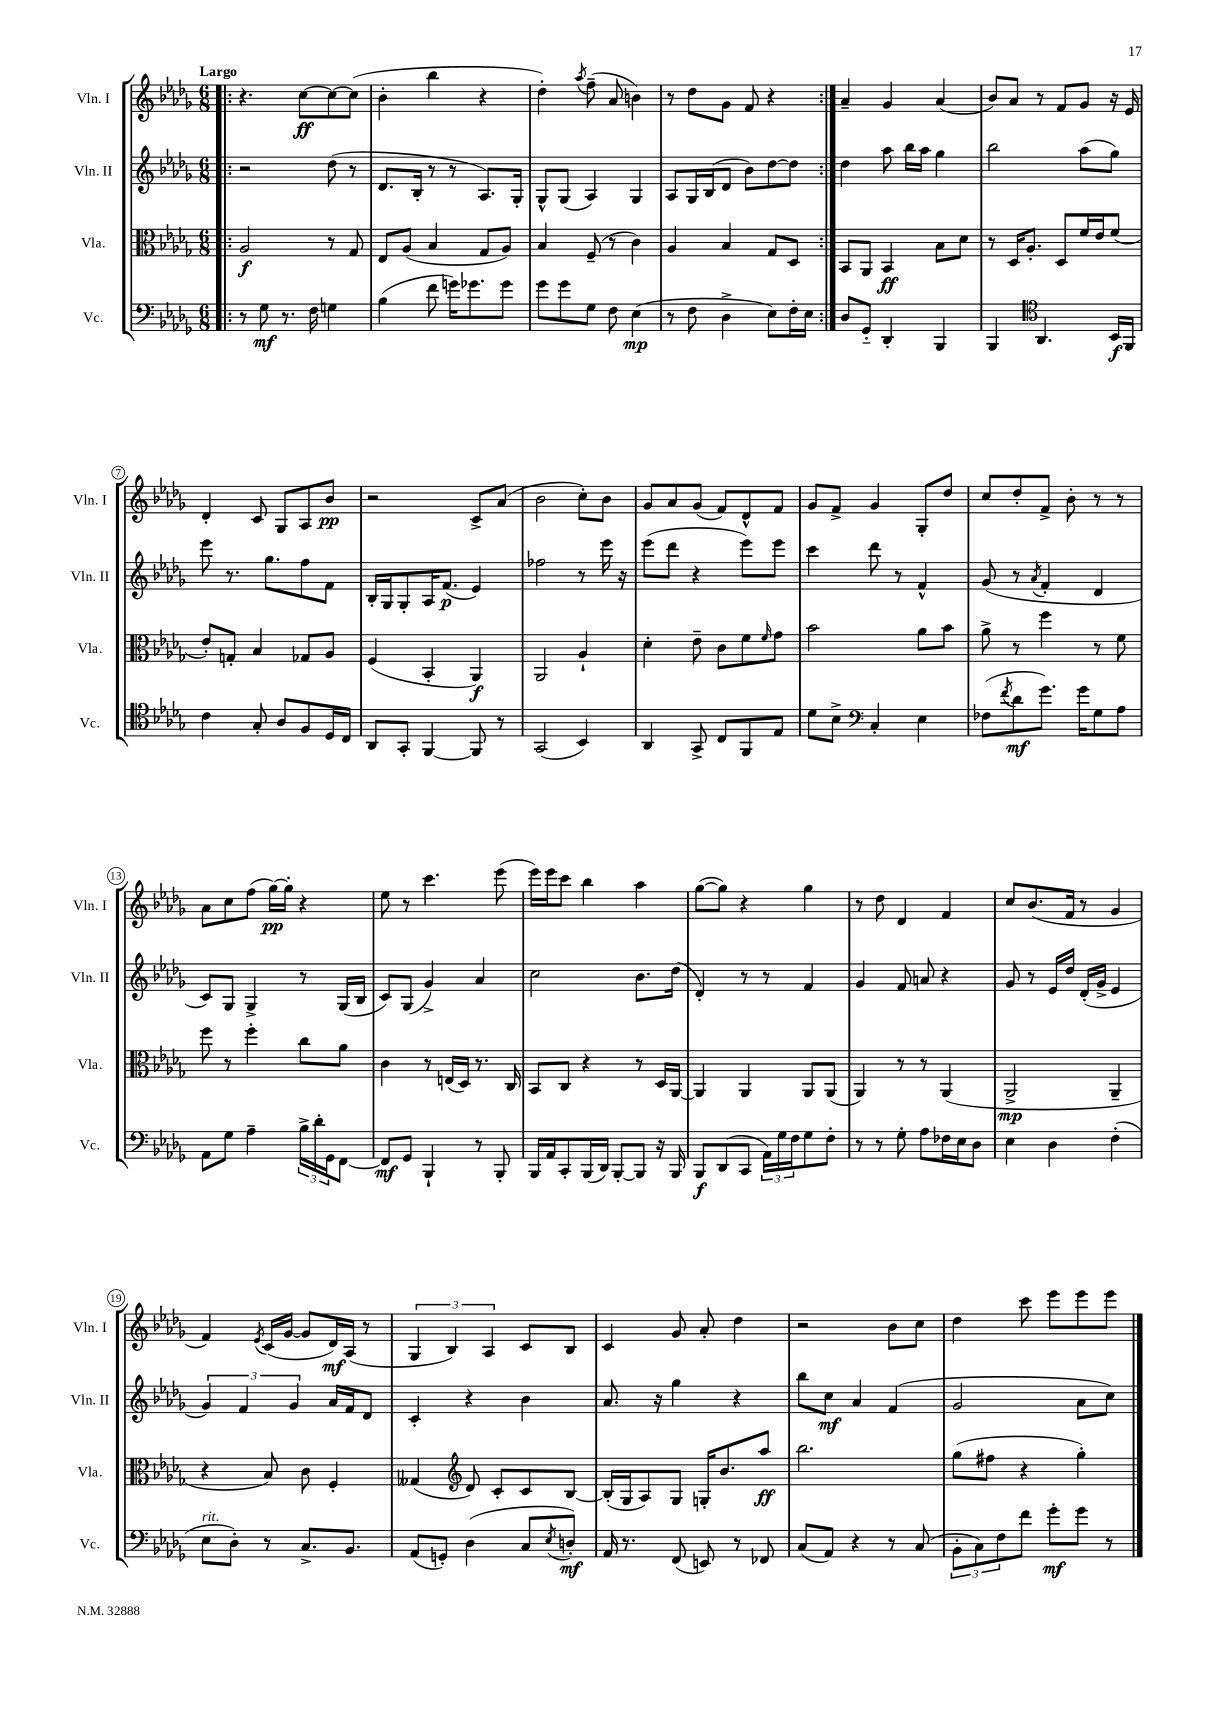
<<
\new StaffGroup <<
\new Staff = "s0" \with { instrumentName = "Vln. I" shortInstrumentName = "Vln. I" } {
    \clef treble \key des \major \numericTimeSignature \time 6/8 \tempo "Largo"
    \repeat volta 2 { \bar ".|:" r4. c''8~\ff c''8~ c''8( |
    bes'4-. bes''4 r4 |
    des''4-.) \acciaccatura { aes''8 } f''8--( aes'8 b'4) |
    r8 des''8 ges'8 f'8 r4 | }
    aes'4-- ges'4 aes'4( |
    bes'8) aes'8 r8 f'8 ges'8 r16 ees'16 |
    des'4-. c'8 ges8 aes8 bes'8\pp |
    r2 c'8-> aes'8( |
    bes'2 c''8-.) bes'8 |
    ges'8 aes'8 ges'8( f'8) des'8-^ f'8 |
    ges'8 f'8-> ges'4 ges8-. des''8 |
    c''8 des''8-. f'8-> bes'8-. r8 r8 |
    aes'8 c''8 f''8( ges''16~\pp) ges''16-. r4 |
    ees''8 r8 c'''4. ees'''8( |
    ees'''16) ees'''16 c'''8 bes''4 aes''4 |
    ges''8~( ges''8) r4 ges''4 |
    r8 des''8 des'4 f'4 |
    c''8 bes'8.( f'16 r8 ges'4 |
    f'4) \acciaccatura { ees'8 } c'16( ges'16~ ges'8 des'16\mf) aes16( r8 |
    \tuplet 3/2 { ges4 bes4) aes4 } c'8 bes8 |
    c'4 ges'8 aes'8-. des''4 |
    r2 bes'8 c''8 |
    des''4 c'''8 ees'''8 ees'''8 ees'''8 \bar "|." |
}
\new Staff = "s1" \with { instrumentName = "Vln. II" shortInstrumentName = "Vln. II" } {
    \clef treble \key des \major \numericTimeSignature \time 6/8
    \repeat volta 2 { \bar ".|:" r2 des''8( r8 |
    des'8. bes16-. r8 r8 aes8.) ges16-. |
    ges8-^ ges8( aes4) ges4 |
    aes8 ges16 bes16( des'8 bes'8) des''8~ des''8 | }
    des''4 aes''8 bes''16 aes''16 ges''4 |
    bes''2 aes''8( ges''8) |
    ees'''8 r8. ges''8. f''8 f'8 |
    bes16-. ges16 ges8-. aes16 f'8.\p( ees'4) |
    fes''2 r8 ees'''16 r16 |
    ees'''8( des'''8 r4 ees'''8) ees'''8 |
    c'''4 des'''8 r8 f'4-^ |
    ges'8( r8 \acciaccatura { aes'8 } f'4-. des'4 |
    c'8) ges8 ges4-> r8 ges16( bes16 |
    c'8) ges8( ges'4->) aes'4 |
    c''2 bes'8. des''16( |
    des'4-.) r8 r8 f'4 |
    ges'4 f'8 a'8 r4 |
    ges'8 r8 ees'16 des''16 des'16-.( ges'16-> ees'4 |
    \tuplet 3/2 { ges'4) f'4 ges'4 } aes'16 f'16 des'8 |
    c'4-. r4 bes'4 |
    aes'8. r16 ges''4 r4 |
    bes''8 c''8\mf aes'4 f'4( |
    ges'2 aes'8 c''8) \bar "|." |
}
\new Staff = "s2" \with { instrumentName = "Vla." shortInstrumentName = "Vla." } {
    \clef alto \key des \major \numericTimeSignature \time 6/8
    \repeat volta 2 { \bar ".|:" aes2\f r8 ges8 |
    ees8 aes8( bes4 ges8 aes8) |
    bes4 f8--( r8 c'4) |
    aes4 bes4 ges8 des8 | }
    bes,8 aes,8 bes,4\ff bes8 des'8 |
    r8 des16 aes8.-. des8 f'16 ees'16 f'8( |
    ees'8-.) g8-. bes4 ges8 aes8 |
    f4( bes,4-. aes,4\f) |
    aes,2 aes4-! |
    des'4-. ees'8-- c'8 f'8 \grace { f'16 } ges'8 |
    bes'2 aes'8 bes'8 |
    aes'8-> r8 f''4 r8 f'8 |
    f''8 r8 f''4-. c''8 aes'8 |
    c'4 r8 e16( des16) r8. c16 |
    bes,8 c8 r4 r8 des16 aes,16~ |
    aes,4 aes,4 aes,8 aes,8( |
    aes,4) r8 r8 aes,4( |
    aes,2->\mp aes,4-- |
    r4 bes8) c'8 f4-. |
    geses4( \clef treble des'8) c'8-. c'8 bes8~ |
    bes16-.( ges16 aes8) ges8 g16-. bes'8. aes''8\ff |
    bes''2. |
    ges''8( fis''8 r4 ges''4-.) \bar "|." |
}
\new Staff = "s3" \with { instrumentName = "Vc." shortInstrumentName = "Vc." } {
    \clef bass \key des \major \numericTimeSignature \time 6/8
    \repeat volta 2 { \bar ".|:" r8 ges8\mf r8. f16 g4 |
    bes4( f'8 g'16) ges'8. ges'8 |
    ges'8 ges'8 ges8 f8 ees4\mp( |
    r8 f8 des4-> ees8) f16-. ees16 | }
    des8 ges,8-_ des,4-. bes,,4 |
    bes,,4 \clef tenor aes,4. bes,16\f f,16 |
    c'4 ges8-. aes8 f8 des16 c16 |
    aes,8 ges,8-. f,4~ f,8 r8 |
    ges,2( bes,4) |
    aes,4 ges,8-> c8 f,8 ees8 |
    des'8 bes8-> \clef bass c4-. ees4 |
    fes8( \acciaccatura { f'8 } des'8\mf ges'8.) ges'16 ges8 aes8 |
    aes,8 ges8 aes4-- \tuplet 3/2 { bes16-> des'16-. ges,16 } f,8~ |
    f,8\mf ges,8 bes,,4-! r8 bes,,8-. |
    bes,,16 aes,16 c,8-. bes,,16( des,16) bes,,8~-. bes,,8 r16 bes,,16 |
    bes,,8\f des,8( c,8 \tuplet 3/2 { aes,16) ges16 f16 } ges8 f8-. |
    r8 r8 ges8-. aes8 fes16 ees16 des8 |
    ees4 des4 f4-.( |
    ees8^\markup { \italic "rit." } des8-.) r8 c8.-> bes,8. |
    aes,8( g,8-.) des4( c8 \acciaccatura { ees8 } d8-.\mf) |
    aes,16 r8. f,8( e,8) r8 fes,8 |
    c8( aes,8) r4 r8 c8( |
    \tuplet 3/2 { bes,8-. c8) f8 } f'8 ges'8-.\mf ges'8 r8 \bar "|." |
}
>>
>>
\layout { \context { \Score \override BarNumber.stencil = #(make-stencil-circler 0.1 0.3 ly:text-interface::print) } }
